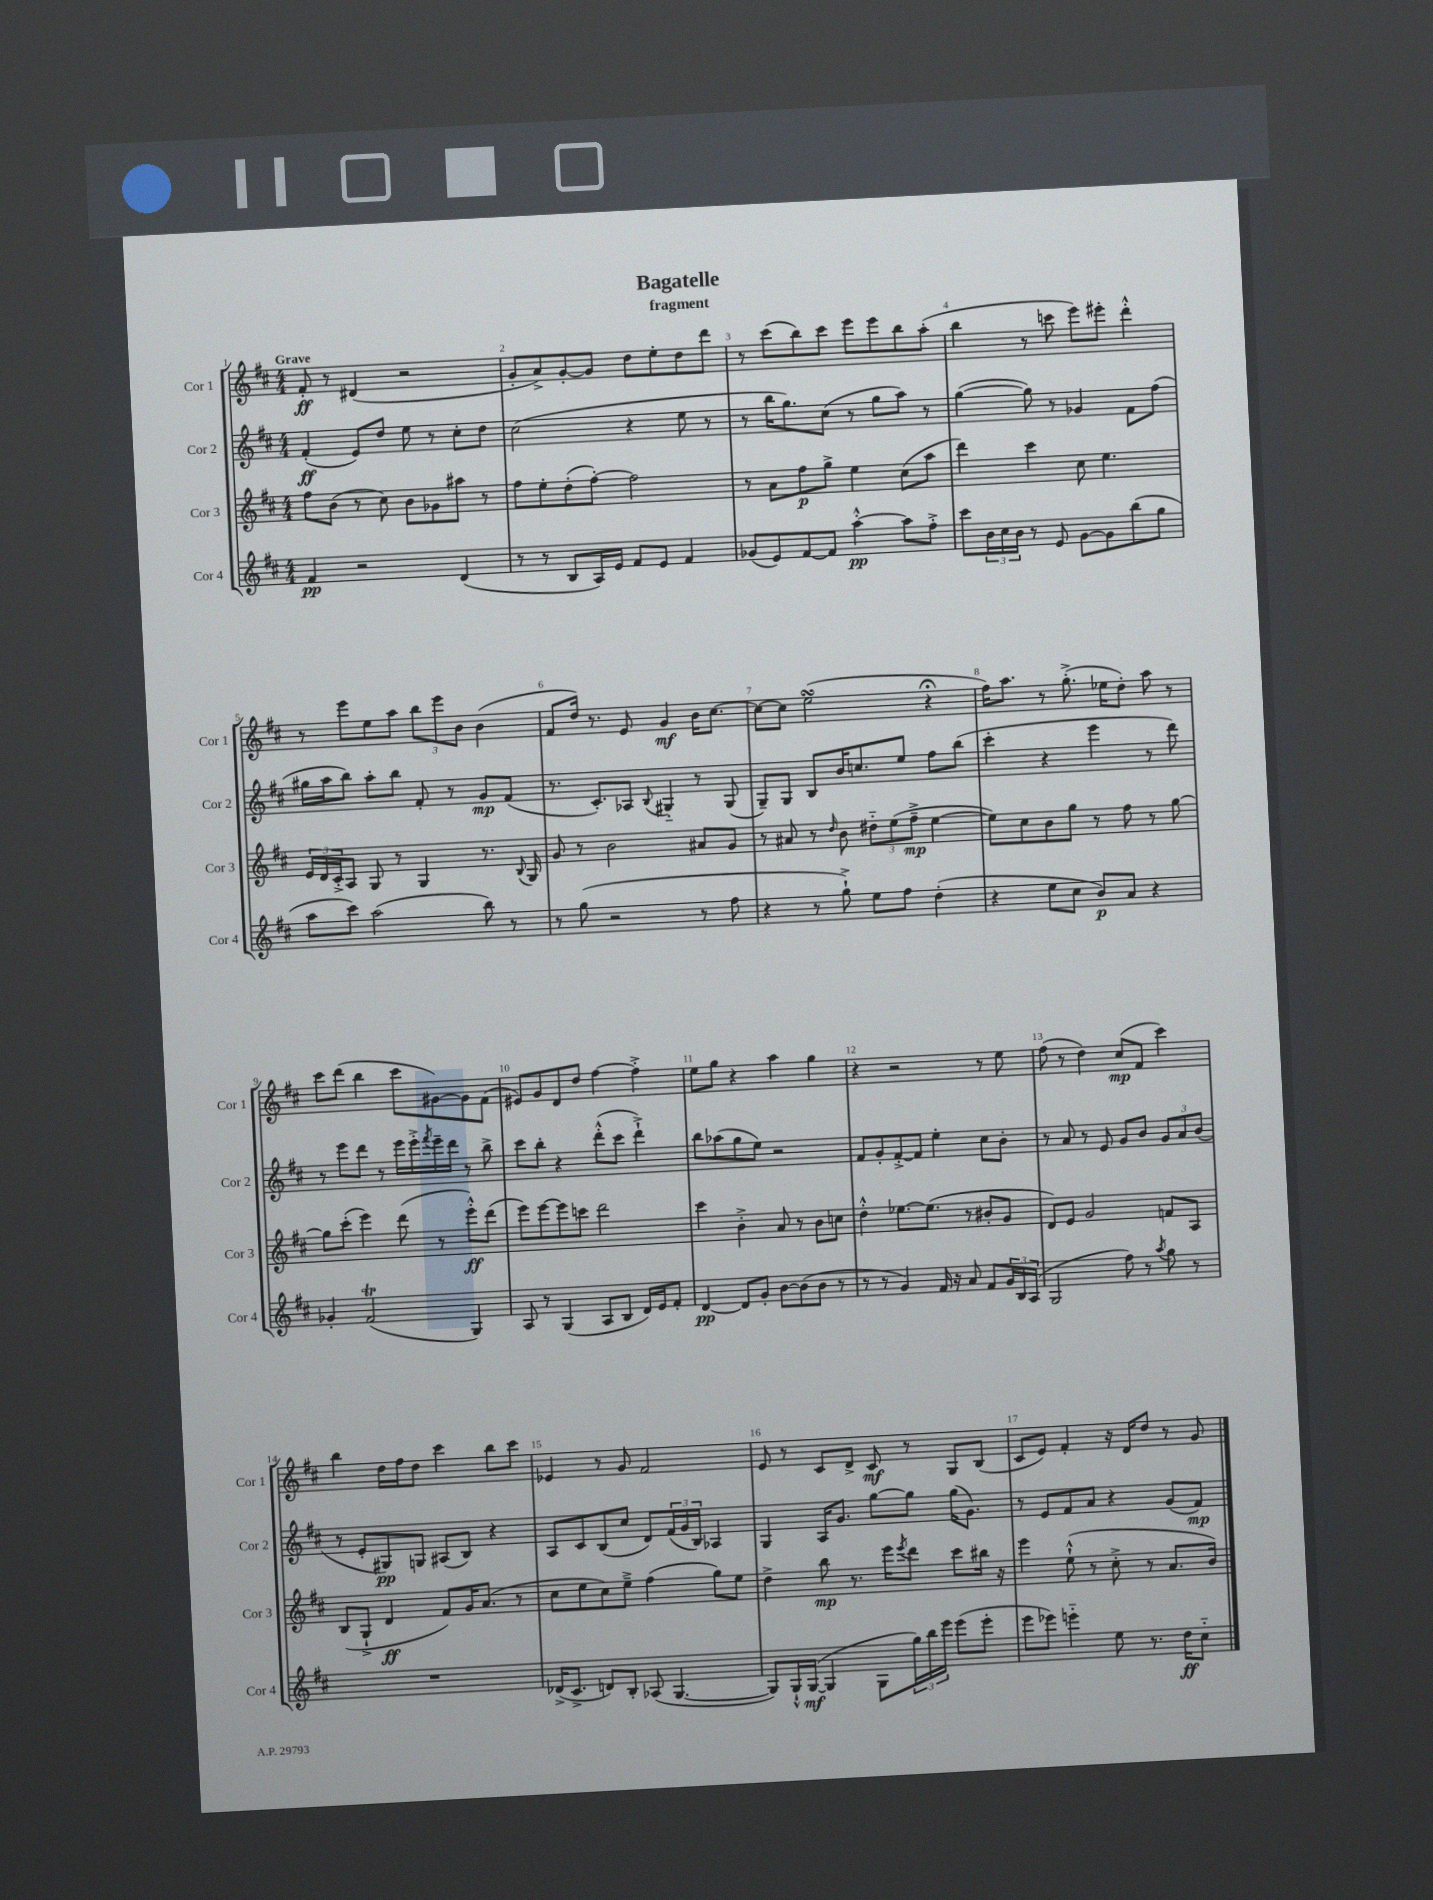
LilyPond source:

\header { title = "Bagatelle" subtitle = "fragment" }
<<
\new StaffGroup <<
\new Staff = "s0" \with { instrumentName = "Cor 1" shortInstrumentName = "Cor 1" } {
    \clef treble \key d \major \numericTimeSignature \time 4/4 \tempo "Grave"
    fis'8-.\ff r8 dis'4( r2 |
    g'8-. a'8->) g'8~-. g'8 d''8 e''8-. d''8 d'''8 |
    r8 cis'''8( b''8) cis'''8 e'''8 e'''8 b''8 a''8-.( |
    b''4 r8 c'''8 e'''8) eis'''8-. d'''4-.-^ |
    r8 e'''8 e''8 a''8 \tuplet 3/2 { b''8 e'''8 b'8 } b'4( |
    fis'8 d''16) r8. e'8 g'4\mf b'16 cis''8.~ |
    cis''8~ cis''8 e''2\turn( r4\fermata |
    fis''16) a''8. r8 g''8.-.->( ees''16 d''8-.) a''8 r8 |
    cis'''8 d'''8( b''4 cis'''8 gis'8~) gis'8 fis'8( |
    eis'8) g'8 d'8 d''8 fis''4~ fis''4-.-> |
    e''8 g''8 r4 a''4 g''4 |
    r4 r2 r8 e''8 |
    fis''8( r8 d''4) cis''8\mp( fis'8 cis'''4) |
    b''4 d''16 fis''16 d''8 cis'''4 b''8 cis'''8 |
    ees'4 r8 g'8 fis'2 |
    e'8 r8 cis'8 d'8-> cis'8\mf r8 g8 b8( |
    cis'8 e'8) fis'4-. r16 d'16 d''8 r8 g'8 \bar "|." |
}
\new Staff = "s1" \with { instrumentName = "Cor 2" shortInstrumentName = "Cor 2" } {
    \clef treble \key d \major \numericTimeSignature \time 4/4
    fis'4-.\ff( e'8) d''8 e''8 r8 cis''8-. d''8 |
    cis''2( r4 e''8 r8 |
    r8 b''16 g''8.) cis''8( r8 g''8 a''8) r8 |
    g''4~( g''8) r8 ges'4 fis'8 fis''8( |
    gis''16 a''16 b''8) a''8-. b''8 fis'8-. r8 g'8\mp fis'8( |
    r8. cis'8.-.) aes8 \appoggiatura { b8 } gis4-_ r8 gis8( |
    g8--) g8 b8 b'16 c''8. e''8 fis''8 b''8( |
    cis'''4-. r4 e'''4 r8 d'''8) |
    r8 e'''8 d'''8 r8 e'''16 e'''16-.-> \acciaccatura { fis'''8 } e'''16-- d'''16 r8 b''8-> |
    cis'''8 b''8-. r4 d'''8-.-^( cis'''8 d'''4-!->) |
    b''8 aes''8( g''8 e''8) r2 |
    fis'8 g'8-. fis'8~-.-> fis'8 e''4-. cis''8 b'8-. |
    r8 a'8 r8 e'8 g'8 b'8 \tuplet 3/2 { g'8 a'8 b'8( } |
    r8 e'8-. gis8\pp) g8 ais8( b8) r4 |
    a8 cis'8 b8( cis''8 d'8) \tuplet 3/2 { fis'16( g'16 b16) } aes4 |
    g4 a16 g'8. g''8~ g''8 g''16( g'8.) |
    r8 e'8 fis'8 a'8 r4 g'8( fis'8\mp) \bar "|." |
}
\new Staff = "s2" \with { instrumentName = "Cor 3" shortInstrumentName = "Cor 3" } {
    \clef treble \key d \major \numericTimeSignature \time 4/4
    fis''8 b'8( r8 cis''8) b'8 ges'8 ais''8 r8 |
    fis''8 e''8-. d''8-.( fis''8~-.) fis''2 |
    r8 a'8 fis''8\p g''8-> e''4 cis''8( a''8 |
    d'''4) cis'''4 cis''8 e''4. |
    \tuplet 3/2 { e'16 d'16 cis'16-.-> } a8 g8 r8 g4 r8. \appoggiatura { b8 } g16 |
    g'8 r8 b'2 ais'8 g'8 |
    r8 ais'8 r8 \grace { d''16 } b'8 \tuplet 3/2 { dis''8-_ e''8( fis''8--->\mp } e''4~ |
    e''8) cis''8 b'8 g''8 r8 fis''8 r8 g''8~ |
    g''8 cis'''8-.( e'''4) d'''8( r8 e'''8-.-^\ff) d'''8( |
    e'''8) e'''8~ e'''8 c'''8 d'''2 |
    cis'''4 b'4-.-> a'8 r8 b'8 c''8 |
    d''4-.-^ ees''8.~ ees''8.( r8 bis'8-. g'8 |
    d'8) e'8 g'2 f'8 a8 |
    b8( g8-!-> d'4\ff fis'8) g'16 a'8.( r8 |
    cis''8 e''8 cis''8) e''8---> fis''4( g''8) e''8 |
    d''4-> b''8\mp r8. e'''16 \acciaccatura { e'''8 } d'''8 cis'''8 bis''16 r16 |
    e'''4 e''8-!-^( r8 cis''8-.-> r8 a'8. b'16) \bar "|." |
}
\new Staff = "s3" \with { instrumentName = "Cor 4" shortInstrumentName = "Cor 4" } {
    \clef treble \key d \major \numericTimeSignature \time 4/4
    fis'4\pp r2 d'4( |
    r8 r8 b8 a16) e'16 fis'8 e'8 fis'4 |
    ges'8( e'8) fis'8~ fis'8 a''4~-.-^\pp a''8 fis''8-.-> |
    cis'''8 \tuplet 3/2 { b'16 cis''16 b'16 } r8 e'8 g'8~ g'8 b''8( g''8 |
    a''8 cis'''8) a''2( b''8) r8 |
    r8 g''8( r2 r8 fis''8 |
    r4 r8 g''8-!->) e''8 fis''8 d''4-.( |
    r4 e''8 cis''8 b'8\p) a'8 r4 |
    ges'4-. fis'2\trill( g4) |
    a8 r8 g4( a8 b8 d'16) e'16 fis'8-. |
    d'4~\pp d'8 g'8-. b'8~ b'8( b'8 r8 |
    r8 r8 g'4) fis'16 r16 a'8 fis'8 \tuplet 3/2 { g'16 b16 a16( } |
    g2 fis''8) r8 \acciaccatura { a''8 } g''8 r8 |
    R1 |
    des'16->( cis'8.-> d'8) b8-. aes8( g4.~ |
    g8) g16-!-^ g16~\mf( g4 g8 \tuplet 3/2 { g''16) b''16 e'''16 } e'''8( e'''8-. |
    e'''8 ees'''8) e'''4-_ e''8 r8. d''16\ff cis''8-_ \bar "|." |
}
>>
>>
\layout { \context { \Score \override BarNumber.break-visibility = ##(#f #t #t) barNumberVisibility = #all-bar-numbers-visible } }
